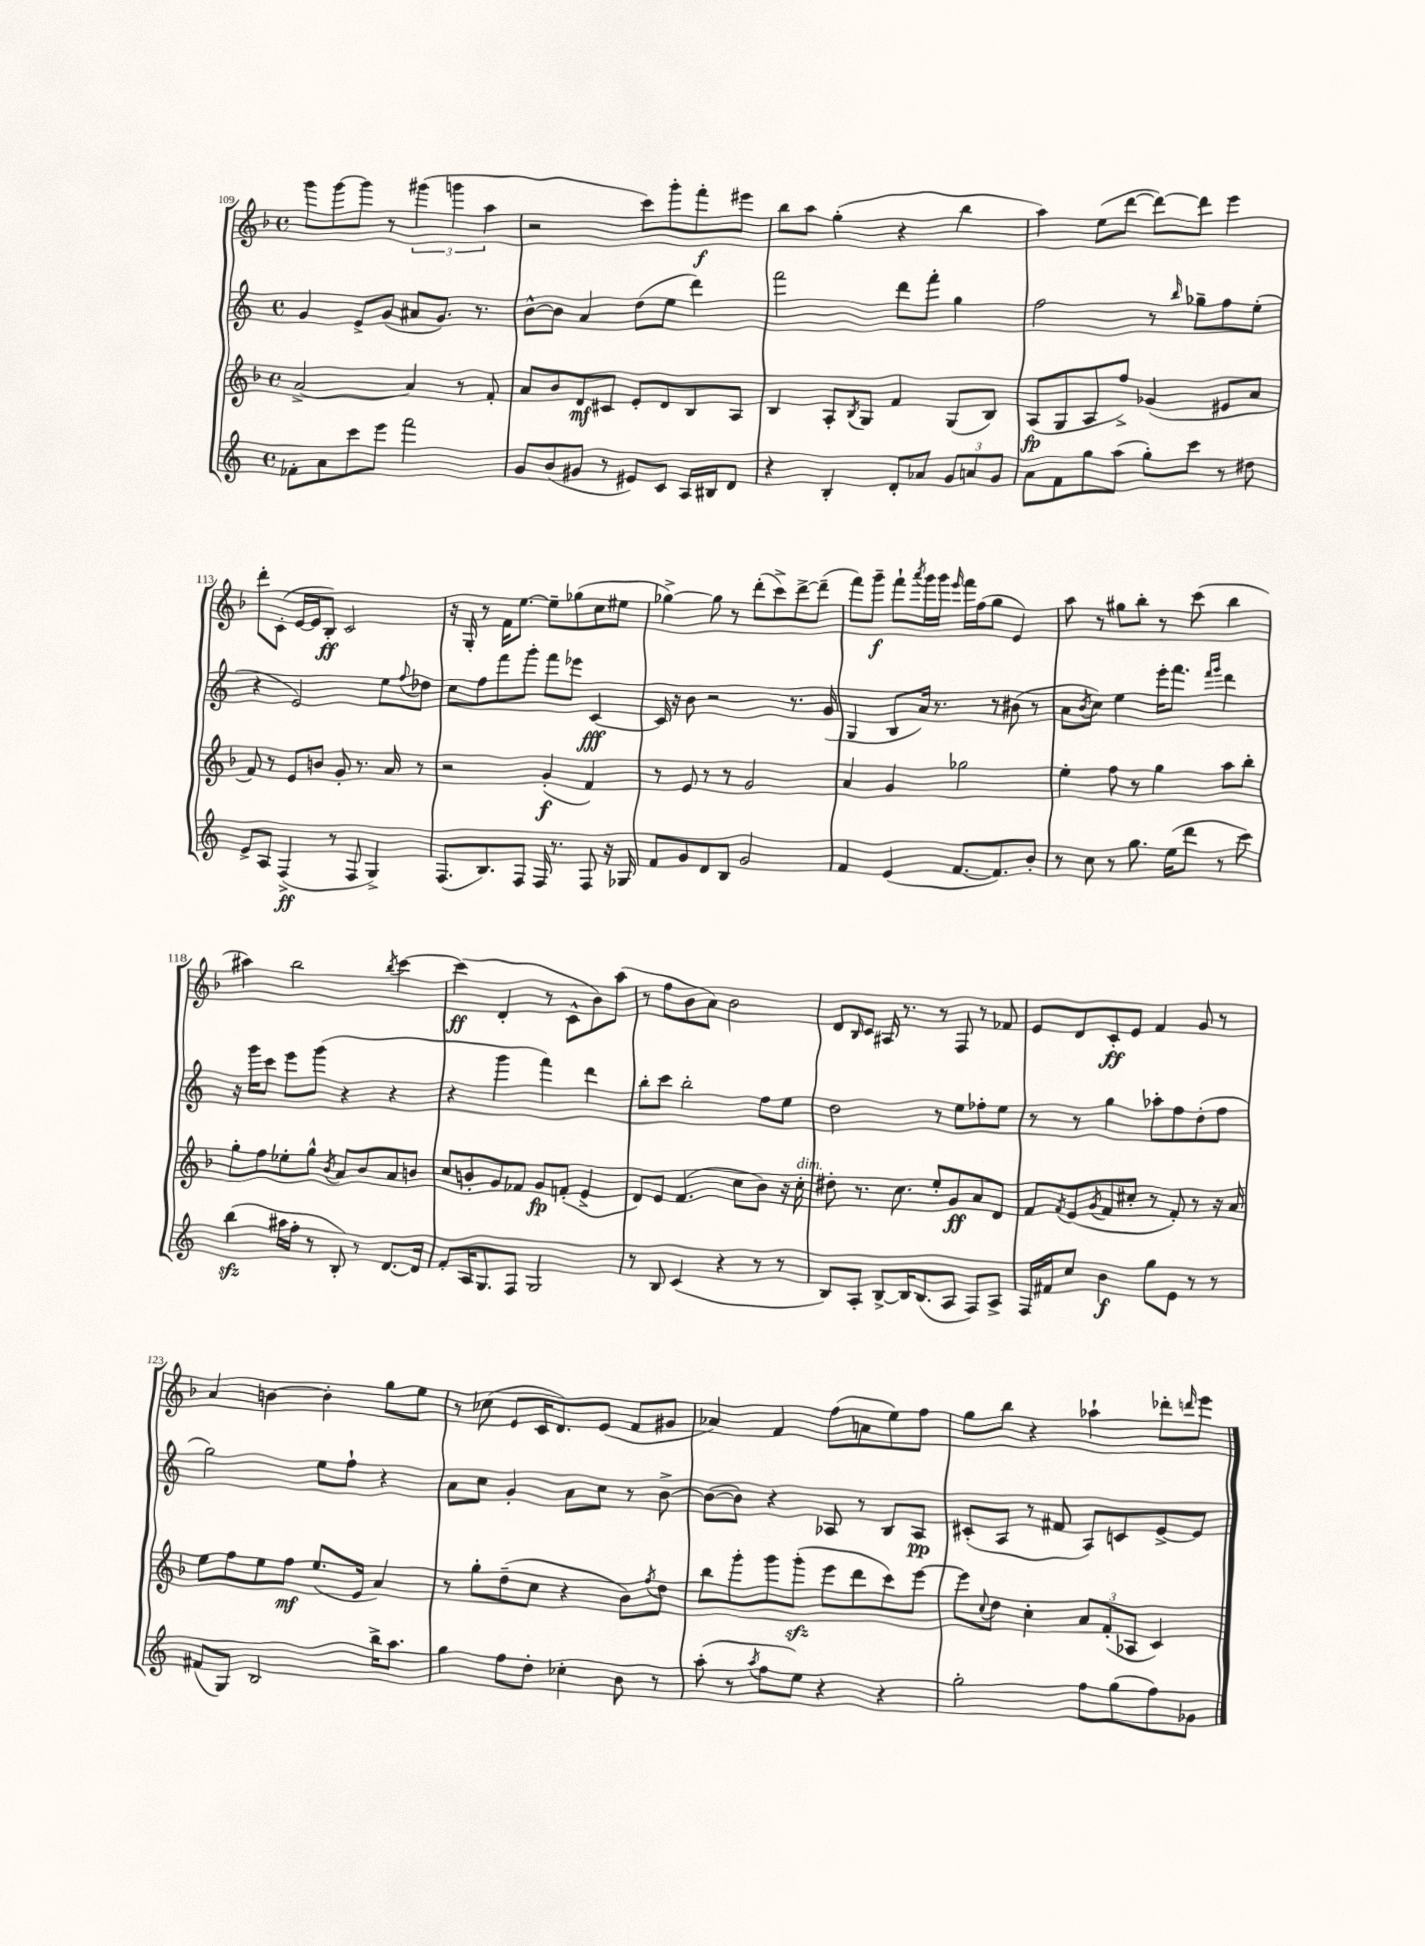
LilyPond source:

<<
\new StaffGroup <<
\new Staff = "s0" {
    \clef treble \key f \major \defaultTimeSignature \time 4/4
    g'''8 g'''8~ g'''8 r8 \tuplet 3/2 { gis'''4( g'''4 a''4 } |
    r2 c'''8) g'''8-. f'''8-.\f eis'''8 |
    bes''8 a''8 g''4-.( r4 bes''4 |
    a''4) e''8( d'''8~ d'''8~) d'''8 e'''4 |
    d'''8-. c'8-.( e'16~ e'16 bes8-.\ff) c'2 |
    r16 g16-. r8 f'16 e''8.~ e''8-- ges''8( c''8 eis''8 |
    ges''4~->) ges''8 r8 d'''8-.( c'''8->) d'''8~-> d'''8--( |
    f'''8) g'''8--\f f'''8-! \acciaccatura { a'''8 } g'''16 g'''16 \grace { e'''16 } f'''16 f''16( g''8 e'4) |
    a''8 r8 gis''8 bes''8-. r8 c'''8( bes''4 |
    ais''4) bes''2 \acciaccatura { bes''8 } c'''4~ |
    c'''4\ff( d'4-. r8 c'8-^ bes'8) a''8( |
    r8 f''8 bes'8 a'8) bes'2 |
    d'8 \grace { bes16 } c'8 ais16 r8. r8 f8 r8 fes'8 |
    e'8 d'8 c'8-.\ff e'8 f'4 g'8 r8 |
    a'4 b'4~ b'4-. g''8 e''8 |
    r8 ces''8( e'8 c'16 d'8.) e'8( f'8 gis'8 |
    aes'4) f'4 f''8( a'8 e''8) f''8 |
    g''8 bes''8 r4 aes''4-! des'''8-. \grace { d'''16 } e'''8 \bar "|." |
}
\new Staff = "s1" {
    \clef treble \key c \major \defaultTimeSignature \time 4/4
    g'4 e'8-> g'8( ais'8 g'8.) r8. |
    b'8~-^ b'8 a'4 d''8( e''8 d'''4) |
    f'''2 d'''8 f'''8-. g''4 |
    f''2 r8 \grace { b''16 } ges''8-- f''8 e''8-.( |
    r4 e'2) e''8 \appoggiatura { f''8 } des''8 |
    c''8 f''8 f'''8 g'''8-. f'''8 ees'''8 c'4~\fff |
    c'16 r16 b'8 r2 r8. g'16( |
    g4 b8 a'16) r8. r8 bis'8( r8 |
    a'8 \acciaccatura { b'8 } c''8) e''4 e'''16-. f'''8. \grace { f'''16 g'''16 } d'''4 |
    r16 g'''16 c'''8 e'''8 g'''8( r4 r4 |
    r4 g'''4 f'''4) d'''4 |
    b''8-. c'''8 b''2-. f''8 e''8 |
    d''2 r8 e''8 fes''8-. e''8 |
    r8 r8 g''4 aes''8-. f''8 d''8-.( f''8 |
    g''2) e''8 f''8-! r4 |
    a'8 c''8 g'4-. a'8 c''8 r8 b'8~-> |
    b'8~( b'8) r4 aes8 r8 b8 aes8\pp |
    cis'8-.( a8 r8 fis'8 a8) c'8 e'8~-> e'8 \bar "|." |
}
\new Staff = "s2" {
    \clef treble \key f \major \defaultTimeSignature \time 4/4
    a'2~-> a'4 r8 f'8-. |
    a'8 bes'8 d'8\mf cis'8 e'8-. d'8 bes8 a8 |
    bes4 a8-. \acciaccatura { bes8 } g8 f'4 g8( bes8) |
    a8\fp( g8 a8 f''8->) ges'4( eis'8 a'8 |
    f'8) r8 e'8 b'8 g'8-. r8. a'16 r8 |
    r2 g'4-.\f( f'4) |
    r8 e'8 r8 r8 g'2 |
    a'4 g'4 ges''2 |
    e''4-. f''8 r8 g''4 a''8 bes''8-. |
    g''8-. f''8 ees''8-. g''8-^ \acciaccatura { bes'8 } a'8 bes'8 a'8 b'8 |
    c''8 b'8-. g'8 fes'8 g'8\fp f'8-.( e'4-> |
    d'8) e'8 f'4.( c''8 bes'8) r16 c''16-.^\markup { \italic "dim." } |
    dis''8-. r8. c''8. e''8-. g'8\ff a'8 d'8 |
    f'8 \acciaccatura { f'8 } e'8( \acciaccatura { g'8 } f'8 cis''8-. r8 f'8-.) r8 r16 a'16 |
    e''8 f''8 e''8 f''8\mf e''8.( e'16 a'4) |
    r8 g''8-. d''8--( c''8 r4 bes'8) \acciaccatura { f''8 } d''8 |
    bes''8 g'''8-. g'''8 g'''8-.\sfz( e'''8 d'''8 c'''8) e'''8~ |
    e'''8 \appoggiatura { c''8 } d''8 c''4-. \tuplet 3/2 { a'8 f'8-.( aes8 } c'4) \bar "|." |
}
\new Staff = "s3" {
    \clef treble \key c \major \defaultTimeSignature \time 4/4
    fes'8-. a'8 c'''8 e'''8 f'''2 |
    g'8 b'8( gis'8 r8 eis'8) c'8 a16 bis16 d'8 |
    r4 b4-. d'8-. aes'8 \tuplet 3/2 { g'8 a'8 g'8 } |
    a'8 f'8 g''8 a''8( g''8-.) c'''8 r8 dis''8 |
    e'8-> a8 f4->\ff( r8 f8 g4->) |
    f8.( b8.) f8 f16 r8. f8 r16 ges16 |
    f'8 g'8 d'8 b8 g'2 |
    f'4 e'4( f'8.~ f'8.) b'8-. |
    r8 c''8 r8 g''8. e''16( d'''8 r8 c'''8) |
    b''4\sfz( ais''16 f''16-. r8 b8-.) r8 d'8.~ d'16 |
    f'8-. a16 g8. f8 g2 |
    r8 b8 c'4( r4 r8 r8 |
    b8) a8-. b8~-> b16 b8.( a8 f8) a8-> |
    f16 fis'16 c''8 b'4\f g''8 e'8 r8 r8 |
    fis'8( g8) b2 b''16-> a''8. |
    g''4 f''8 d''8-. ces''4-. b'8 r8 |
    a''8-.( r8 \acciaccatura { a''8 } f''8 e''8) r4 r4 |
    g''2-. f''8 g''8( f''8) ges'8 \bar "|." |
}
>>
>>
\layout { \context { \Score currentBarNumber = #109 } }
